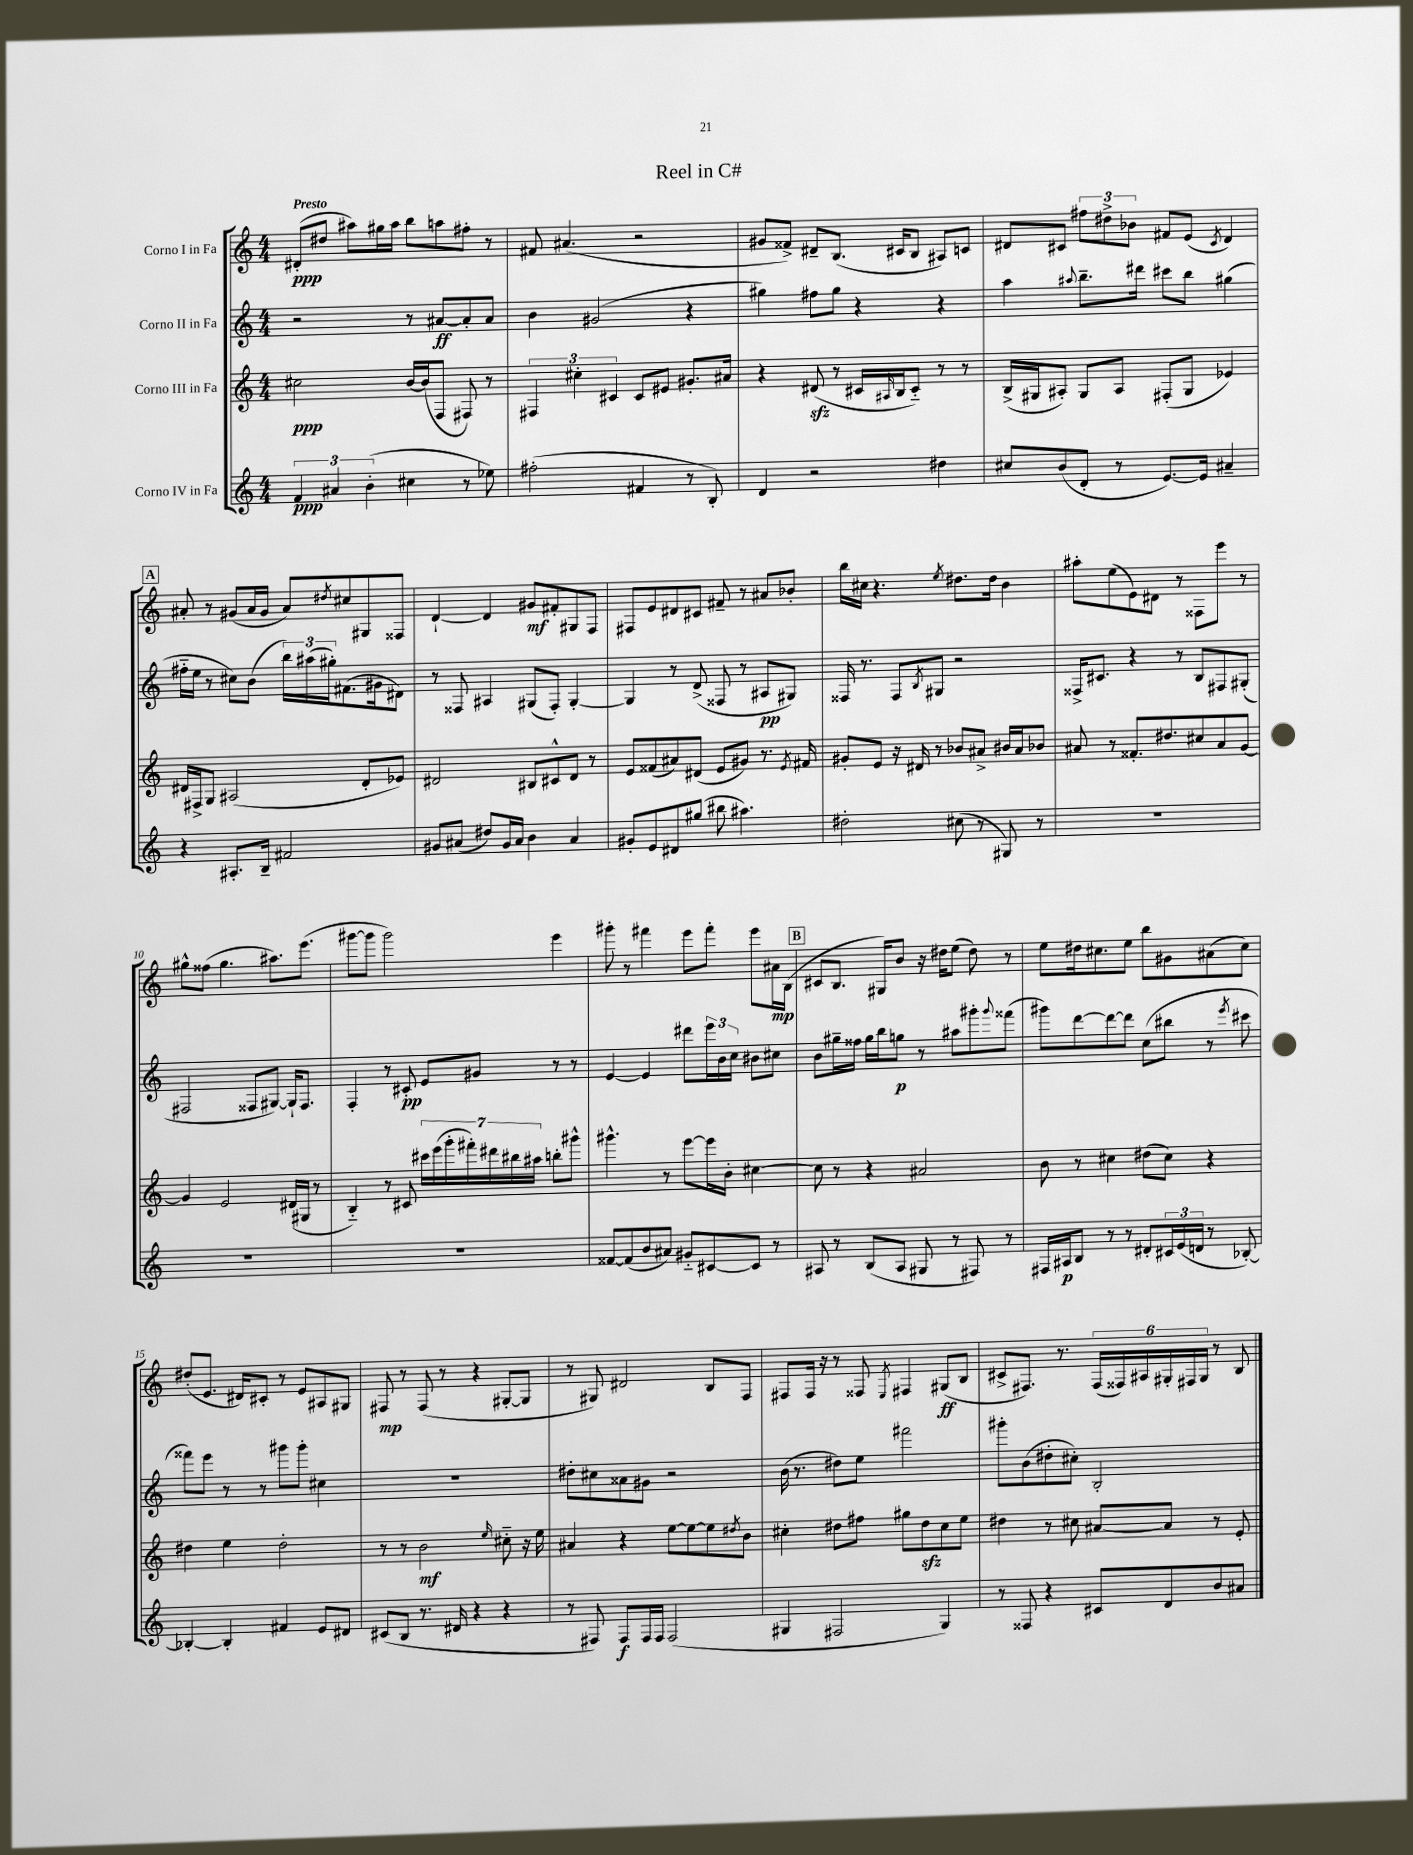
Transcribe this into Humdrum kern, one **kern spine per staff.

**kern	**kern	**kern	**kern
*staff4	*staff3	*staff2	*staff1
*clefG2	*clefG2	*clefG2	*clefG2
*k[]	*k[]	*k[]	*k[]
*M4/4	*M4/4	*M4/4	*M4/4
6f/	2cc#\	2r	(8d#'/L
.	.	.	8dd#/J
6a#/	.	.	.
.	.	.	8aa#\L)
(6b'\	.	.	.
.	.	.	16gg#\L
.	.	.	16aa#\JJ
4cc#\	[16b/LL	8r	8bb\L
.	(16b/]J	.	.
.	8F/J	[8a#/L	8aa\
8r	8F#/)	8a#'/]	8ff#'\J
8ee-\)	8r	8a#/J	8r
=	=	=	=
(2ff#'\	6F#/	4b\	8f#/
.	.	.	(4.a#/
.	6cc#'\	.	.
.	.	(2g#/	.
.	6c#/	.	.
4f#/	8c#/L	.	2r
.	8e#/J	.	.
8r	8.g#'/L	4r	.
8B'/)	.	.	.
.	16a#/Jk	.	.
=	=	=	=
4d/	4r	4gg#\)	8g#/L
.	.	.	8f##^/J)
2r	(8d#/	8ff#\L	8d#~/L
.	8r	8gg#\J	(8.B/J
.	16c#/LL	4r	.
.	16qqA#/	.	.
.	16B/J	.	16c#/LK
.	8c#'~/J)	.	8B/J
4dd#\	8r	4r	8A#/L)
.	8r	.	8c/J
=	=	=	=
8cc#/L	(16B^/LL	4aa\	8d#/L
.	16G#/J	.	.
(8b/	8A#'/J)	.	8c#/J
.	.	8qqaa#/	.
8d'/J	8G#/L	8.bb~\L	12ff#\L
.	.	.	12dd#^\
8r	8A#/J	.	.
.	.	.	12b-\J
.	.	16ddd#\Jk	.
[8.e/L)	(8F#'/L	8ccc#\L	8f#/L
.	8G#/J	8bb\J	(8e/J
16e/]Jk	.	.	.
.	.	.	8qc#/
4a#~/	4e-/)	(4gg#\	4d#/)
=	=	=	=
4r	16d#/LL	16ff#'~\LL	8a#'/
.	16F#^/J	16ee\JJ	.
.	8G/J	8r	8r
8.A#'/L	(2A#/	8cc#\L)	(8g#/L
.	.	(8b\J	16a#/L
16B~/Jk	.	.	16g#/JJ
2f#/	.	24bb\LL)	8a#/L)
.	.	(24aa#\	.
.	.	24gg#'\J)	.
.	.	.	8qdd#/
.	.	(8.f#\	8cc#/
.	8d#'/L	.	8G#/
.	.	16g#\k	.
.	8e-/J)	8d#\J)	8F##/J
=	=	=	=
8g#/L	2d#/	8r	[4d`/
(8a#/J	.	8F##/	.
8dd#/L)	.	4A#/	4d/]
16g#/L	.	.	.
16a#/JJ	.	.	.
4b\	8B#/L	(8G#/L	8g#/L
.	8c#^^/	8F##'/J)	8f#'/
4a#/	8d#/J	[4G#'/	8G#/
.	8r	.	8F/J
=	=	=	=
8g#'/L	8e/L	4G#/]	8F#/L
8e/	(8f##/	.	8e/
8d#/	8a#/)	8r	8d#/
(8gg#/J	(8d#/J	(8d^/	8c#/J
8bb#\	8e/L	8F##/	8f#~/
4.aa#\)	8g#/J)	8r	8r
.	8.r	8A#/L	8a#/L
.	.	8G#/J)	8b-'/J
.	8qe/	.	.
.	16f#/	.	.
=	=	=	=
2dd#'\	8g#'/L	16F##/	16bb\LL
.	.	8.r	16cc#\JJ
.	8e/J	.	4.r
.	16r	8F##/L	.
.	16d#/	.	.
.	.	8qB/	.
.	8r	8G#/J	.
.	.	.	8qee/
(8cc#\	8b-/L	2r	8.dd#\L
8r	8a#^/J	.	.
.	.	.	16dd#\Jk
8G#/)	16b#/LL	.	4b\
.	16a#/J	.	.
8r	8b-/J	.	.
=	=	=	=
1r	8a#/	16F##^/LK	8aa#'\L
.	.	8.c#/J	.
.	8r	.	(8ee\
.	8.f##'/L	4r	8e\)
.	.	.	8d#\J
.	8.dd#/	.	.
.	.	8r	8r
.	8cc#/	8B/L	8F##\L
.	8a#/	8F#/	8eee\J
.	[8g/J	(8G#'/J	8r
=	=	=	=
1r	4g/]	2F#/	8gg#^^\L
.	.	.	(8ff##\J
.	2e/	.	4.gg#\
.	.	8F##/L	.
.	.	[8G#/J)	8.aa#\L)
.	(16d#/LL	16G#`/]LK	.
.	16G#/JJ	8.F##/J	(8.eee\J
.	8r	.	.
=	=	=	=
1r	4B'~/)	4F'/	[8ggg#\L
.	.	.	8ggg#\]J
.	8r	8r	2ggg#\)
.	8c#/	8c#'/	.
.	28ccc#\LL	8e/L	.
.	(28eee\	.	.
.	28ggg'\	.	.
.	28fff#'\)	.	.
.	.	8g#/J	.
.	28ddd#\	.	.
.	28bb#\	.	.
.	28aa#\JJ	.	.
.	8bb'\L	8r	4eee\
.	8ggg#^^\J	8r	.
=	=	=	=
[8f##/L	4.ggg#^^\	[4e/	8ggg#'\
(8f##/]	.	.	8r
8b/	.	4e/]	4fff#\
8a#/J)	8r	.	.
8g#'~/L	[8eee\L	8ddd#\L	8eee\L
[8c#/	16eee\]L	24eee\L	8fff#'\J
.	.	24b\	.
.	16b'\JJ	.	.
.	.	24cc\JJ	.
8c#/]J	[4cc#\	8b#\L	8eee\L
8r	.	8cc#\J	16a#\L
.	.	.	(16B\JJ
=	=	=	=
8A#/	8cc#\]	8b\L	8c#/L
8r	8r	16gg#~\L	8.B/J
.	.	16ff##\JJ	.
(8B/L	4r	16gg#\LL	.
.	.	16bb\J	16G#/LK)
8A#/J	.	8gg\J	8b/J
8G#/	2a#/	8r	16r
.	.	.	16dd#\LK
8r	.	8aa#\L	(8ee\J
8F#/)	.	8ggg#'\	8dd#\)
.	.	8qqggg#/	.
8r	.	(8fff##\J	8r
=	=	=	=
16F#/LL	8b\	8ggg#\L)	8ee\L
16A#/J	.	.	.
8B/J	8r	[8ddd\	16dd#\k
.	.	.	8.cc#\
8r	4cc#\	8ddd\_	.
8r	.	8ddd\]J	8ee\J
8d#'/L	(8dd#\L	(8cc\L	8bb\L
24c#/L	8cc#\J)	8bb#\J	8g#\
(24e/	.	.	.
24d/JJ	.	.	.
8r	4r	8r	(8a#\
.	.	8qeee/	.
[8B-'/)	.	8ccc#\	8cc#\J)
=	=	=	=
4B-'/_	4dd#\	8fff##\L)	(8dd#'/L
.	.	8eee\J	8.e/J
4B-'/]	4ee\	8r	.
.	.	.	16d#/LK)
.	.	8r	8c#'/J
4f#/	2dd#'\	8ggg#\L	8r
.	.	8ggg#'\J	8e/L
8e/L	.	4cc#\	8A#/
8d#/J	.	.	8G#/J
=	=	=	=
(8c#/L	8r	1r	8F#/
8B/J	8r	.	8r
8.r	2b\	.	(8F#/
.	.	.	8r
16d#/	.	.	.
4r	.	.	4r
.	16qqee/	.	.
4r	8cc#'~\	.	[8G#'/L
.	16r	.	8G#/]J
.	16ee\	.	.
=	=	=	=
8r	4a#/	8dd#'\L	8r
8F#/)	.	8cc#\	8G#/)
8F#/L	4r	8a##\	2d#/
16F#/L	.	8g#\J	.
16F#/JJ	.	.	.
(2F#/	[8ee\L	2r	.
.	8ee\_	.	.
.	8ee\]	.	8B/L
.	8qdd#/	.	.
.	8b\J	.	8F/J
=	=	=	=
4G#/	4cc#'\	(16b\	8F#/L
.	.	8.r	.
.	.	.	16F#/Jk
.	.	.	16r
2F#/	8dd#\L	8dd#\L)	8r
.	8ff#\J	8ee\J	8F##/
.	.	.	8qE/
.	8gg#\L	2fff#\	4F#/
.	8dd#\	.	.
4G#/)	8cc#\	.	(8G#/L
.	8ee\J	.	8B/J
=	=	=	=
8r	4dd#\	8ggg#'\L	8c#^/L
8F##/	.	(8b\	8.F#/J)
4r	8r	8dd#'\	.
.	.	.	8.r
.	8cc#\	8cc#'\J)	.
8c#/L	[8a#/L	2B'/	(24F#/LL
.	.	.	24F##/)
.	.	.	24A#/
8d/	8a#/]J	.	24G#'/
.	.	.	24F#/
.	.	.	24G#/JJ
8b/	8r	.	8r
8a#/J	8e'/	.	8B/
==	==	==	==
*-	*-	*-	*-
